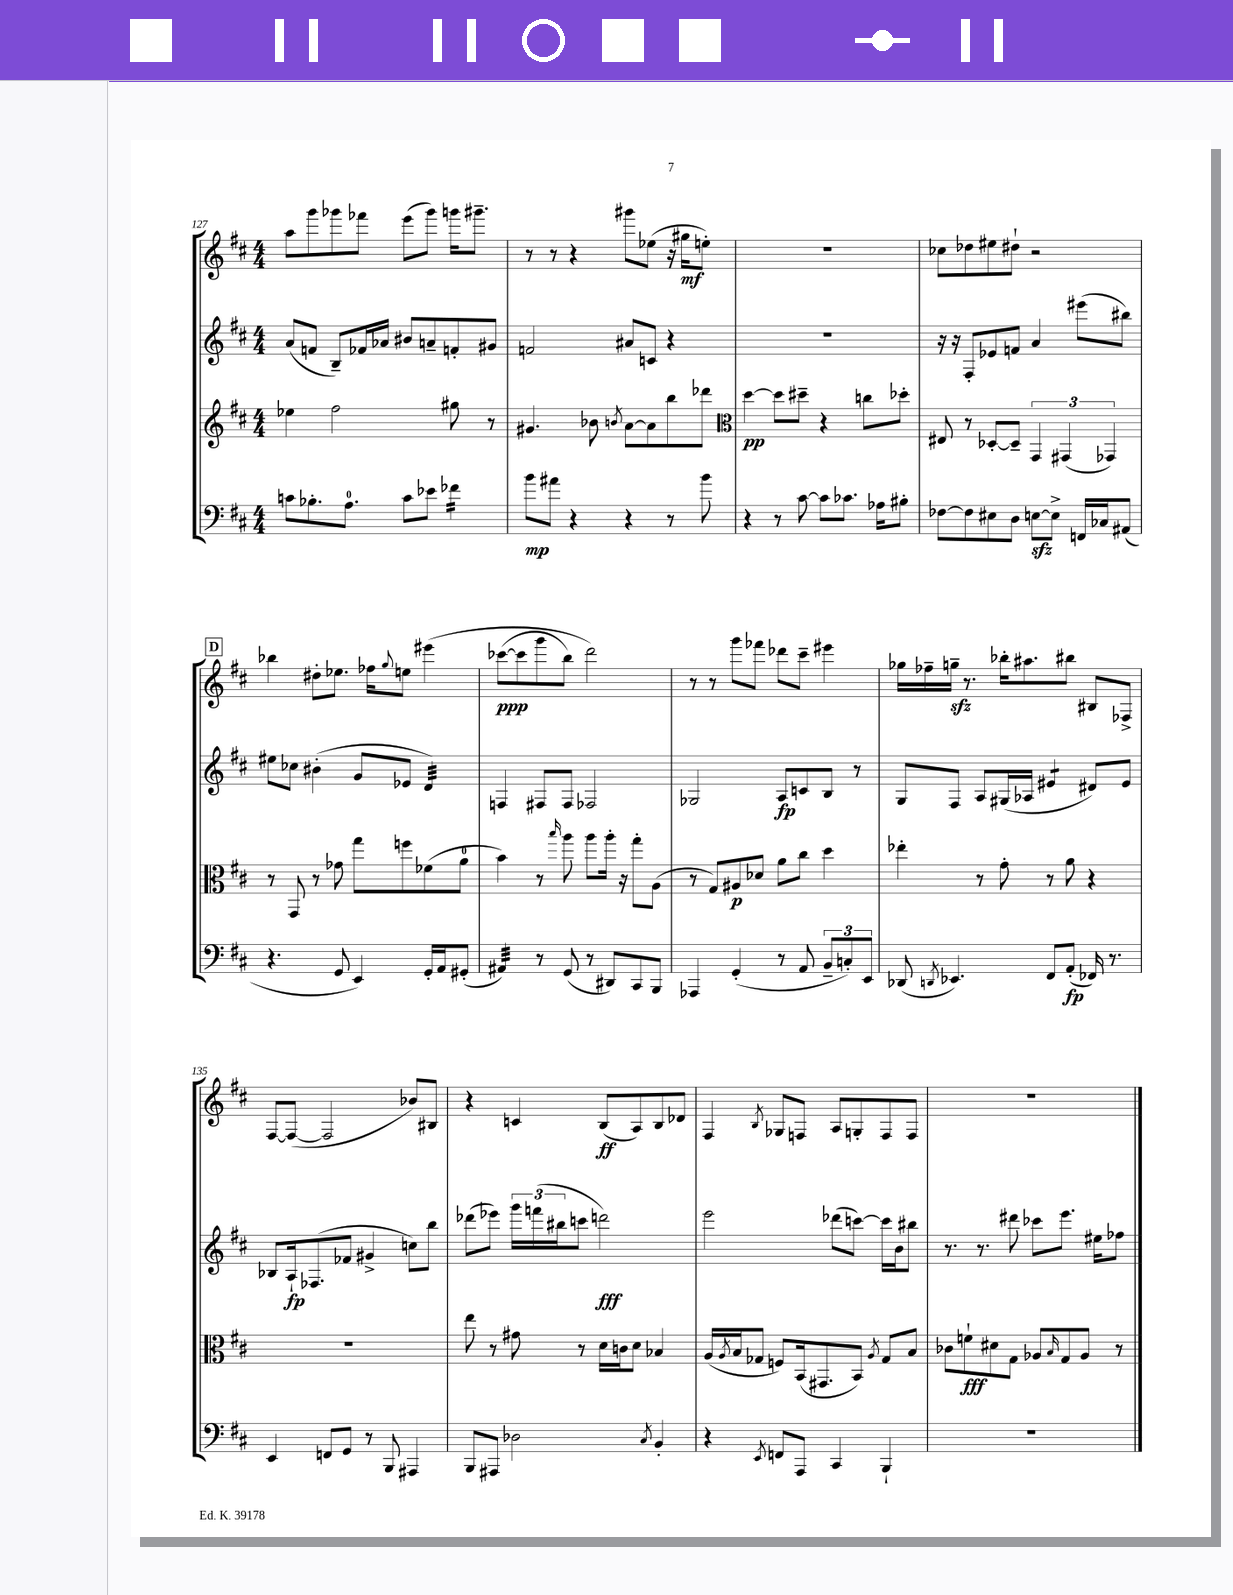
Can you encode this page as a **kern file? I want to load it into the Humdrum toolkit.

**kern	**kern	**kern	**kern
*staff4	*staff3	*staff2	*staff1
*clefF4	*clefG2	*clefG2	*clefG2
*k[f#c#]	*k[f#c#]	*k[f#c#]	*k[f#c#]
*M4/4	*M4/4	*M4/4	*M4/4
8c\L	4ee-\	(8a/L	8aa\L
8.B-'\	.	8f/J	8ggg\
.	2ff#\	8B~/L)	8ggg-\
8.A\J	.	.	.
.	.	16f-/L	8fff-\J
.	.	16a-/JJ	.
8c\L	.	8b#/L	(8eee\L
8e-\J	.	8a~/	8ggg-\J)
4f-\	8gg#\	8f'/	16ggg\LK
.	.	.	8.ggg#~\J
.	8r	8g#/J	.
=	=	=	=
8b\L	4.g#/	2f/	8r
8a#\J	.	.	8r
4r	.	.	4r
.	8b-\	.	.
.	8qb/	.	.
4r	[8a\L	8a#/L	8ggg#\L
.	8a\]	8c/J	(8ee-\J
8r	8bb\	4r	16r
.	.	.	16gg#\LK
8b\	8ddd-\J	.	8ee'\J)
=	=	=	=
*	*clefC3	*	*
4r	[4dd\	1r	1r
8r	8dd\]L	.	.
[8c#\	8dd#~\J	.	.
8c#\]L	4r	.	.
8.c-\J	.	.	.
.	8cc\L	.	.
16A-\LK	.	.	.
8B#'\J	8dd-'\J	.	.
=	=	=	=
[8F-\L	8E#/	16r	8cc-\L
.	.	16r	.
8F-\]	8r	8F#'/L	8dd-\
8E#\	[8D-'/L	8e-/	8ee#\
8D\J	8D-~/]J	8f/J	8dd#`\J
[8E\L	6GG/	4a/	2r
8E^\]J	.	.	.
.	(6GG#/	.	.
16FF/LL	.	(8eee#\L	.
16C-/J	.	.	.
.	6GG-/)	.	.
(8AA#/J	.	8bb#\J)	.
=	=	=	=
4.r	8r	8ee#\L	4bb-\
.	8GG/	8cc-\J	.
.	8r	(4b#'\	8dd#'\L
8GG/	8g-\	.	8.ee-\J
4EE/)	8gg\L	8g/L	.
.	.	.	16ff-\LK
.	.	.	8qqgg/
.	8ff\	8e-/J	8ee\J
16GG'/LL	(8f-\	4d/)	&(4eee#\
16AA/J	.	.	.
(8GG#'/J	8a\J	.	.
=	=	=	=
4AA#/)	4b\)	4F/	([8ccc-\L
.	.	.	8ccc-\]
8r	8r	8F#/L	8ggg\
.	16qqbb/	.	.
(8GG/	8aa\	8F#/J	8bb\J)
8r	8aa\L	2F-/	2ddd\&)
8DD#/L)	16aa'\Jk	.	.
.	16r	.	.
8CC#/	8gg'\L	.	.
8BBB/J	(8A\J	.	.
=	=	=	=
4AAA-/	8r	2G-/	8r
.	8G/L)	.	8r
(4GG'/	8A#/	.	8ggg\L
.	8d-/J	.	8fff-\J
8r	8a\L	8A/L	8ddd-\L
8AA/	8cc#\J	8c/	8ccc#~\J
12BB~/L	4dd\	8B/J	4eee#\
12C'/)	.	.	.
.	.	8r	.
12EE/J	.	.	.
=	=	=	=
(8DD-/	4ee-'\	8G/L	16gg-\LL
.	.	.	16ff-~\
8qDD/	.	.	.
4.EE-/)	.	8F#/J	16gg~\JJ
.	.	.	8.r
.	8r	8A/L	.
.	8g'\	(16G#/L	16bb-'\LK
.	.	16A-/JJ	8.aa#\
8FF#/L	8r	4e#/	.
(8AA'/J	8a\	.	8bb#\J
16FF-/)	4r	8d#/L)	8B#/L
8.r	.	.	.
.	.	8e#/J	8F-^/J
=	=	=	=
4EE/	1r	8B-/L	[8F#/L
.	.	16A`/k	(8F#/_J
.	.	(8.F-/	.
8FF/L	.	.	2F#/]
8GG/J	.	8f-/J	.
8r	.	4g#^/	.
8BBB/	.	.	.
4AAA#/	.	8cc\L)	8b-/L)
.	.	8bb\J	8B#/J
=	=	=	=
8BBB/L	8ee\	(8ddd-\L	4r
8AAA#/J	8r	8eee-\J)	.
2D-\	8g#\	24ggg\LL	4c/
.	.	(24fff\	.
.	.	24bb#\J	.
.	8r	8ccc\J	.
.	16d\LL	2ddd\)	(8B/L
.	16c\J	.	.
.	8d\J	.	8A/)
8qC#/	.	.	.
4BB'/	4B-/	.	8B/
.	.	.	8d-/J
=	=	=	=
4r	(16A/LL	2eee\	4F#/
.	8qA/	.	.
.	16B/J	.	.
.	8G-/J	.	.
8qEE/	.	.	8qB/
8FF/L	8F/L)	.	8G-/L
8AAA/J	(16BB/k	.	8F/J
.	8.GG#/	.	.
4CC#/	.	(8ddd-\L	8A/L
.	8BB/J)	[8ccc\J)	8G'/
.	8qA/	.	.
4BBB`/	8G-/L	16ccc\]LL	8F/
.	.	16b\J	.
.	8B/J	8bb#\J	8F/J
=	=	=	=
1r	8c-\L	8.r	1r
.	8f`\	.	.
.	.	8.r	.
.	8d#\	.	.
.	8G\J	8ddd#\	.
.	8A-/L	8ccc-\L	.
.	16qqB/	.	.
.	8G/	8.eee\J	.
.	8A-/J	.	.
.	.	16ee#\LK	.
.	8r	8ff-\J	.
==	==	==	==
*-	*-	*-	*-
